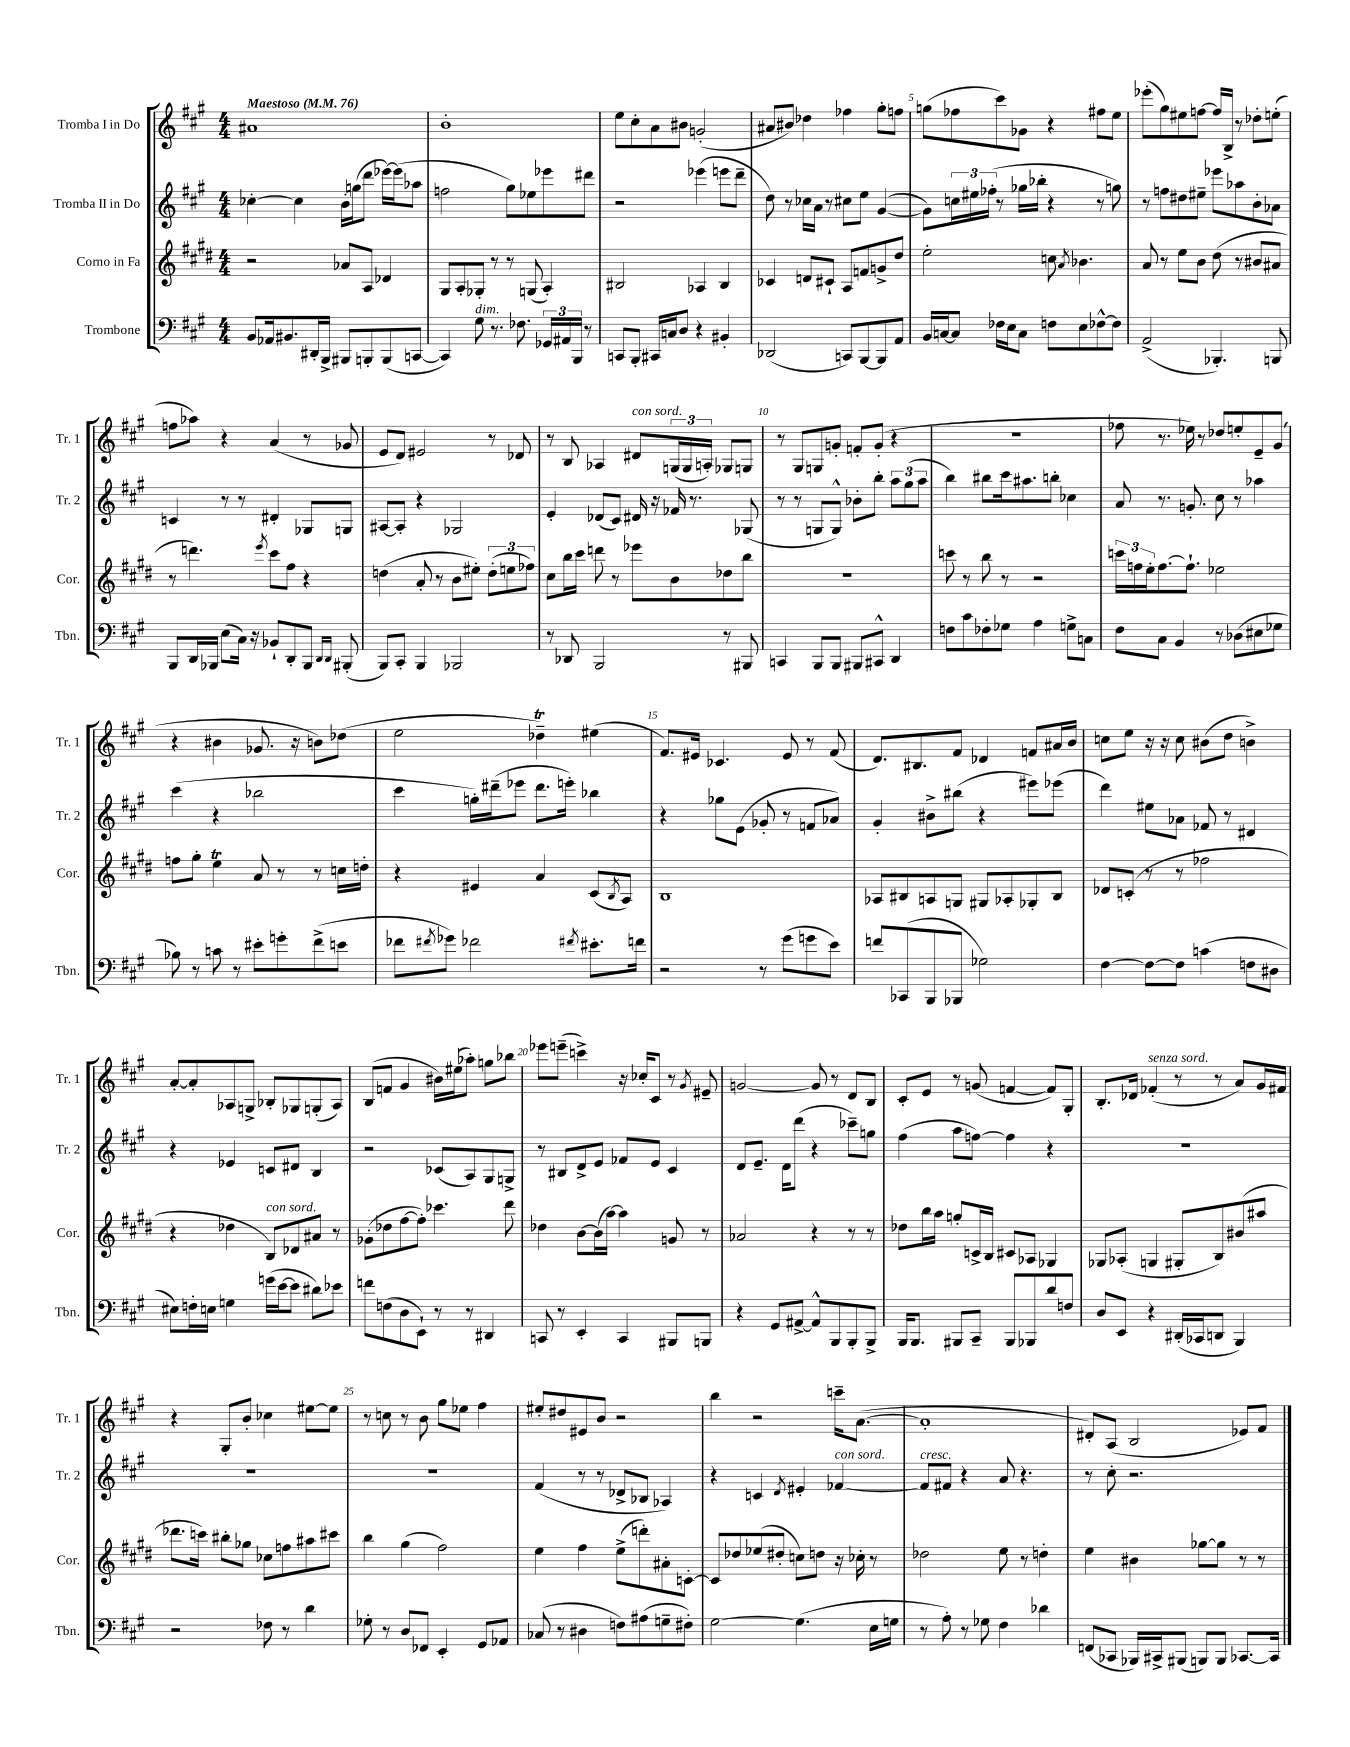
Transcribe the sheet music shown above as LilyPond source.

<<
\new StaffGroup <<
\new Staff = "s0" \with { instrumentName = "Tromba I in Do" shortInstrumentName = "Tr. 1" } {
    \clef treble \key a \major \numericTimeSignature \time 4/4 \tempo "Maestoso" 4 = 76
    ais'1 |
    b'1-. |
    e''8 cis''8-. a'8 bis'8 g'2-.( |
    ais'8 bis'8) des''4 fes''4 gis''8-. f''8 |
    g''8( fes''8 cis'''8) ges'8 r4 fis''8 e''8 |
    ees'''8-.( gis''8) eis''8 f''8~ f''16 b16-> r8 des''8-. e''8-.( |
    f''8 aes''8) r4 a'4( r8 ges'8 |
    e'8 d'8) eis'2 r8 des'8 |
    r8 b8 aes4 dis'8^\markup { \italic "con sord." } \tuplet 3/2 { g16( g16 a16-.) } ges8 g8 |
    r8 gis8 g8 g'8-. f'8-. g'8-.( r4 |
    r1 |
    fes''8 r8. ees''16) r8 des''8 e''8-. e'8-- gis'8( |
    r4 bis'4 ges'8. r16 b'8) des''8( |
    e''2 des''4--\trill) eis''4( |
    fis'8.) eis'16 ces'4. eis'8 r8 fis'8( |
    d'8.) bis8. fis'8 des'4 f'8 ais'16 b'16 |
    c''8 e''8 r16 r16 c''8 bis'8( d''8 b'4->) |
    a'8~-. a'8-. aes8 g8-> bes8-. ges8 g8-.( aes8) |
    b8( f'8 gis'4 bis'16) eis''16( aes''8-.) g''8 bes''8 |
    ees'''8 e'''8--( c'''4->) r16 ces''16-. cis'8 r8 \acciaccatura { gis'8 } eis'8-- |
    g'2~ g'8 r8 d'8 b8 |
    cis'8-. e'8 r8 g'8( f'4~ f'8) gis8-. |
    b8.-. des'16 fes'4-.^\markup { \italic "senza sord." }( r8 r8 a'8) gis'16 fis'16 |
    r4 gis8-. b'8-. ces''4 eis''8~ eis''8 |
    r8 c''8 r8 b'8 gis''8 ees''8 fis''4 |
    eis''8-. dis''8 eis'8 b'8 r2 |
    b''4 r2 c'''16-- a'8.~( |
    a'1-. |
    dis'8-.) a8( b2 ees'8) fis'8 \bar "|." |
}
\new Staff = "s1" \with { instrumentName = "Tromba II in Do" shortInstrumentName = "Tr. 2" } {
    \clef treble \key a \major \numericTimeSignature \time 4/4
    ces''4~-. ces''4 b'16-. g''16( d'''8 ees'''16~) ees'''16( aes''8 |
    f''2 gis''8) ees''8 ees'''8 dis'''8 |
    r2 ees'''4( e'''8 d'''8-- |
    d''8) r8 ces''16 a'16 r8 cis''8 e''8 gis'4~( |
    gis'8) \tuplet 3/2 { c''16 eis''16 fes''16-.( } r8 ges''16 bes''16-. r4 r8 g''8) |
    r8 f''8 dis''8 eis''8-- ees'''8 aes''8 b'8-. aes'8 |
    c'4 r8 r8 dis'4-. ges8 g8 |
    ais8~ ais8-. r4 ges2 |
    e'4-. des'8( cis'8) dis'16 r16 fes'16 r8. ges8( |
    r8 r8 g8 g8-^) bes'8-. b''8-. \tuplet 3/2 { a''8 gis''8( a''8 } |
    b''4) bis''8 cis'''16 ais''8. b''8-. ces''4 |
    a'8 r8. g'8.-. cis''8 r8 aes''4 |
    cis'''4( r4 bes''2 |
    cis'''4 g''16-.) dis'''16--( ees'''8 dis'''8. e'''16-.) bes''4 |
    r4 ges''8 e'8( ges'8-. r8 f'8 aes'8) |
    gis'4-. bis'8-> bis''8( r4 eis'''8) ees'''8( |
    d'''4) eis''8 aes'8 fes'8 r8 dis'4 |
    r4 ees'4 c'8 dis'8 b4 |
    r2 ces'8( a8) gis8 g8-> |
    r8 bis8 d'8-> e'8 fes'8 e'8 cis'4 |
    d'8 e'8.-- d'16 d'''8( r4 ces'''8--) g''8 |
    fis''4( a''8 f''8~) f''4 r4 |
    R1 |
    R1 |
    R1 |
    fis'4( r8 r8 des'8-> bes8 aes4) |
    r4 c'4 \acciaccatura { d'8 } eis'4-. fes'4~^\markup { \italic "con sord." } |
    fes'8^\markup { \italic "cresc." } fis'8 r4 a'8 r4. |
    r8 cis''8-. r2. \bar "|." |
}
\new Staff = "s2" \with { instrumentName = "Corno in Fa" shortInstrumentName = "Cor." } {
    \clef treble \key e \major \numericTimeSignature \time 4/4
    r2 aes'8 a8 des'4 |
    gis8 a8-. ges8-. r8 r8 g8( a4-.) |
    bis2 aes4 bis4 |
    ces'4 d'8 cis'8-! a8 f'8 g'8-> dis''8 |
    e''2-. c''8 \acciaccatura { a'8 } bes'4. |
    a'8 r8 e''8 b'8 dis''8( r8 bis'8 ais'8 |
    r8 d'''4.) \acciaccatura { e'''8 } cis'''8 fis''8 r4 |
    d''4( a'8-. r8 b'8 eis''8-.) \tuplet 3/2 { d''8-.( e''8 fes''8) } |
    cis''8 b''16 cis'''16 d'''8 r8 ees'''8 b'8 des''8 b''8 |
    R1 |
    c'''8 r8 b''8 r8 r2 |
    \tuplet 3/2 { c'''16 f''16 e''16-. } f''8.~ f''8.-! ees''2 |
    f''8 gis''8-. e''4\trill a'8 r8 r8 c''16 d''16-. |
    r4 eis'4 a'4 cis'8( \acciaccatura { b8 } a8) |
    b1 |
    aes8 bis8 a8 g8 gis8 aes8-. ges8-. bis8 |
    des'8 c'8-.( r8 r8 fes''2 |
    r4 des''4 b8^\markup { \italic "con sord." }) des'8 ais'8 r8 |
    ges'8-.( des''8 fis''8~ fis''8-.) ces'''4. dis'''8 |
    des''4 b'8~ b'16( a''16~) a''4 g'8 r8 |
    aes'2 r4 r8 r8 |
    des''8 b''16 a''16 g''8-. c'16-> b16 cis'8 aes8 ges4 |
    ges8 aes8-.( g4 gis8-. b8) bis'8( ais''8 |
    des'''8. c'''16) bis''8-. ges''8 ces''8 f''8 ais''8 cis'''8 |
    b''4 gis''4( fis''2) |
    e''4 fis''4 e''8->( d'''8-.) ais'8-. c'8~-. |
    c'8 des''8 ees''8( dis''8-. c''8) d''8 r16 ces''16-. r8 |
    des''2 e''8 r8 d''4-. |
    e''4 bis'4 ges''8~ ges''8 r8 r8 \bar "|." |
}
\new Staff = "s3" \with { instrumentName = "Trombone" shortInstrumentName = "Tbn." } {
    \clef bass \key a \major \numericTimeSignature \time 4/4
    b,8 aes,16 bis,8. dis,16-. b,,16-> bis,,8 b,,8-. b,,8( c,8~ |
    c,4) gis8^\markup { \italic "dim." } r8. fes8. \tuplet 3/2 { ges,16 ais,16 b,,16 } r8 |
    c,8 b,,8-. cis,16 c16 d8 r4 bis,4-. |
    des,2( c,8) b,,8~ b,,8 a,8 |
    b,16 c16~ c8 fes16 e16 c8 f8 e8 fes8~-^ fes8 |
    a,2->( bes,,4.-.) b,,8 |
    b,,8 d,16 bes,,16 e8( cis16) r16 bes,8-! d,8-. bes,,8 \grace { d,16 d,16 } bis,,8-.( |
    b,,8) cis,8-. b,,4 bes,,2 |
    r8 des,8 b,,2 r8 bis,,8 |
    c,4 b,,8 b,,8 bis,,8 cis,8-^ d,4 |
    f8 cis'8 fes8-. ges8 a4 g8-> c8 |
    fis8 cis8 b,4 r8 des8( eis8 ges8 |
    bes8) r8 c'8 r8 eis'8-. g'8-. fis'8->( e'8 |
    fes'8 \acciaccatura { fis'8 } ges'8) fes'2 \acciaccatura { fis'8 } eis'8.-. f'16 |
    r2 r8 gis'8( g'8 e'8) |
    f'8 ces,8( b,,8 bes,,8 ges2) |
    fis4~ fis8~ fis8 c'4( f8 dis8 |
    eis8) f16-. e16 g4 g'16( e'16~ e'8 dis'8) ees'8 |
    f'8 f8( d8 e,8-!) r8 r8 dis,4 |
    c,8 r8 e,4-. c,4 bis,,8 b,,8 |
    r4 gis,8 ais,8~-> ais,8-^ b,,8 b,,8-. b,,8-> |
    b,,16 b,,8. bis,,8 cis,8-- bis,,8 bes,,8 d'8 f8 |
    d8 e,8 r4 dis,16-.( ces,16 d,8 b,,4) |
    r2 fes8 r8 d'4 |
    ges8-. r8 d8 fes,8 e,4-. gis,8 aes,8 |
    ces8( r8 dis4 f8) ais8( g8-- fis8-.) |
    gis2~ gis4.( e16 g16 |
    r8 a8-.) r8 ges8 fis4 des'4 |
    f,8( ces,8 bes,,16) cis,16-> bis,,8( b,,8) b,,8 ces,8.~ ces,16 \bar "|." |
}
>>
>>
\layout { \context { \Score \override BarNumber.break-visibility = ##(#f #t #t) barNumberVisibility = #(every-nth-bar-number-visible 5) } }
